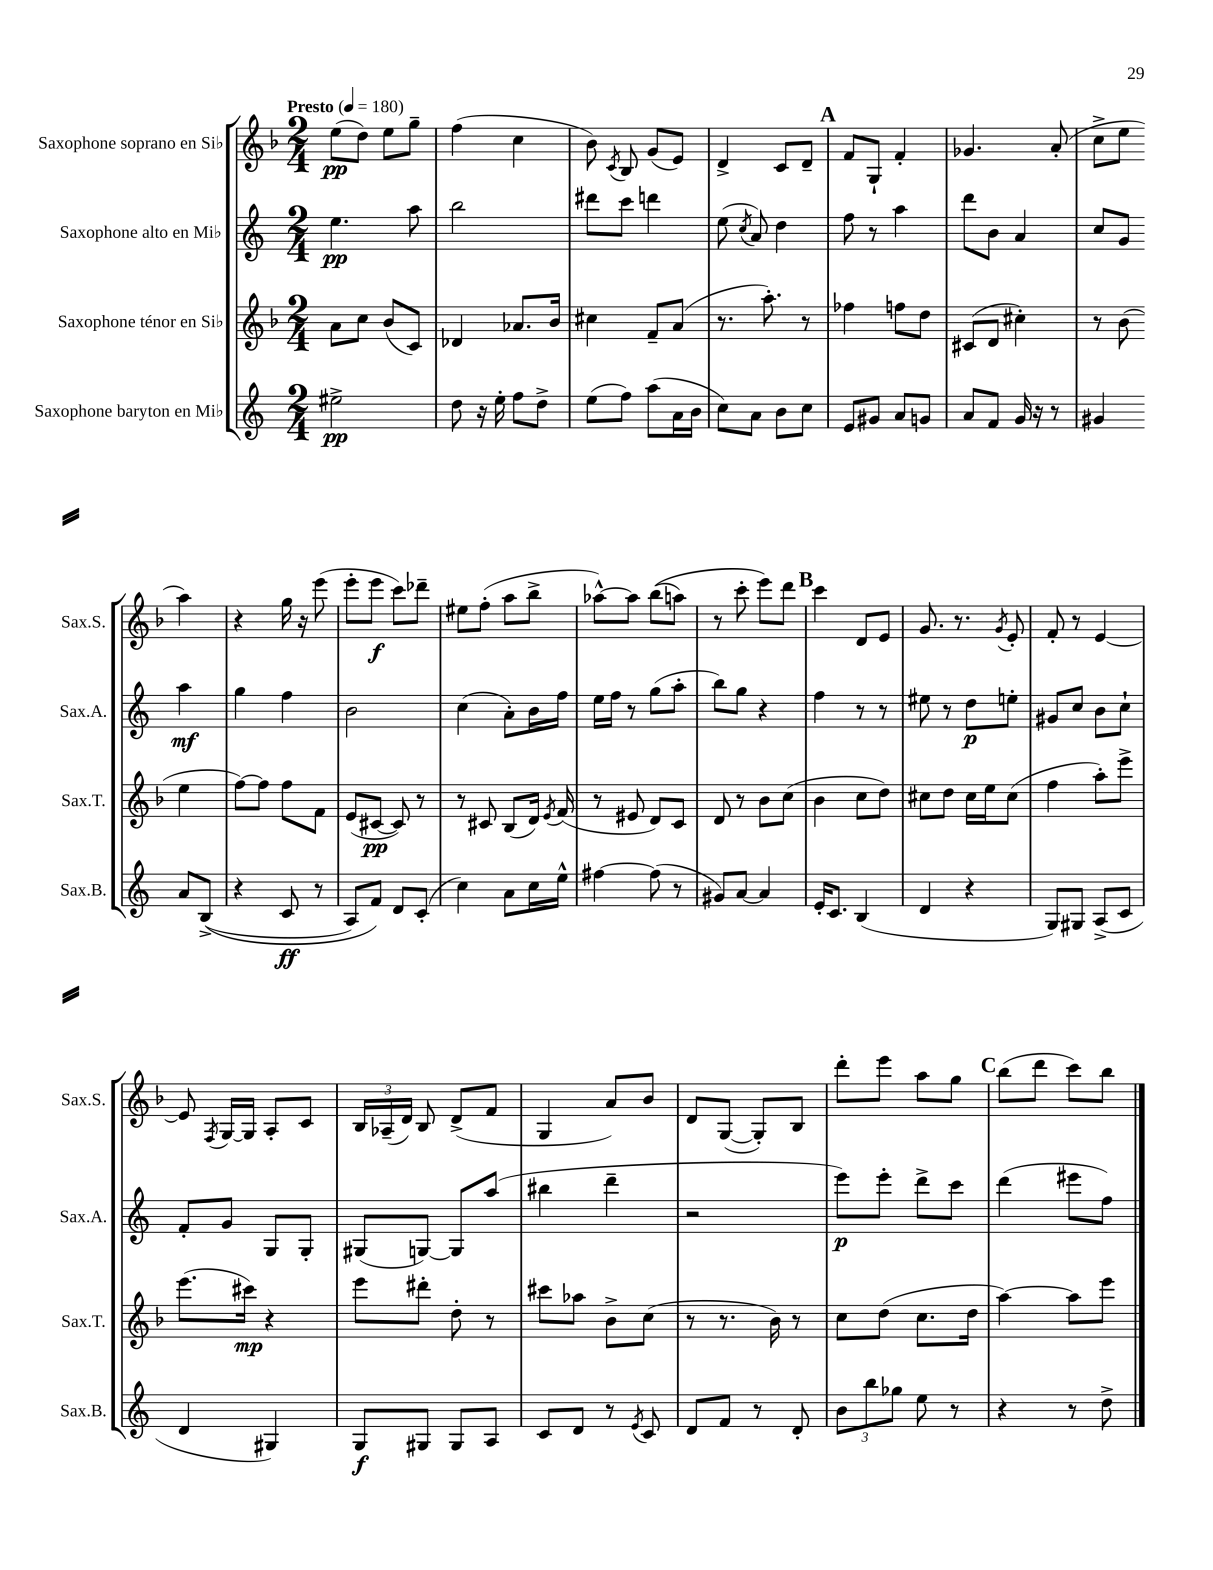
<<
\new StaffGroup <<
\new Staff = "s0" \with { instrumentName = "Saxophone soprano en Sib" shortInstrumentName = "Sax.S." } {
    \clef treble \key f \major \numericTimeSignature \time 2/4 \tempo "Presto" 4 = 180
    \autoBeamOff e''8[\pp( d''8]) e''8[ g''8]-- |
    f''4( c''4 |
    bes'8) \acciaccatura { c'8 } bes8 g'8[( e'8]) |
    d'4-> c'8[ d'8]-- |
    \mark \markup { \bold "A" } f'8[ g8]-! f'4-. |
    ges'4. a'8-.( |
    c''8[-> e''8] a''4) |
    r4 g''16 r16 e'''8( |
    e'''8[-. e'''8]\f c'''8[) des'''8]-- |
    eis''8[ f''8]-.( a''8[ bes''8]-> |
    aes''8[~-^) aes''8] bes''8[(\( a''8]) |
    r8 c'''8-. e'''8[\) d'''8] |
    \mark \markup { \bold "B" } c'''4 d'8[ e'8] |
    g'8. r8. \acciaccatura { g'8 } e'8-. |
    f'8-. r8 e'4~ |
    e'8 \acciaccatura { f8 } g16[~ g16] a8[-. c'8] |
    \tuplet 3/2 { bes16[ aes16--( d'16]) } bes8 d'8[->( f'8] |
    g4 a'8[) bes'8] |
    d'8[ g8]~( g8[-.) bes8] |
    d'''8[-. e'''8] a''8[ g''8] |
    \mark \markup { \bold "C" } bes''8[( d'''8] c'''8[) bes''8] \bar "|." |
}
\new Staff = "s1" \with { instrumentName = "Saxophone alto en Mib" shortInstrumentName = "Sax.A." } {
    \clef treble \key c \major \numericTimeSignature \time 2/4
    \autoBeamOff e''4.\pp a''8 |
    b''2 |
    dis'''8[ c'''8] d'''4 |
    e''8( \acciaccatura { c''8 } a'8) d''4 |
    \mark \markup { \bold "A" } f''8 r8 a''4 |
    d'''8[ b'8] a'4 |
    c''8[ g'8] a''4\mf |
    g''4 f''4 |
    b'2 |
    c''4( a'8[-.) b'16 f''16] |
    e''16[ f''16] r8 g''8[( a''8]-. |
    b''8[) g''8] r4 |
    \mark \markup { \bold "B" } f''4 r8 r8 |
    eis''8 r8 d''8[\p e''8]-. |
    gis'8[ c''8] b'8[ c''8]-! |
    f'8[-. g'8] g8[ g8]-. |
    gis8[( g8]~) g8[ a''8]( |
    bis''4 d'''4-- |
    r2 |
    e'''8[\p) e'''8]-. d'''8[-> c'''8] |
    \mark \markup { \bold "C" } d'''4( eis'''8[ f''8]) \bar "|." |
}
\new Staff = "s2" \with { instrumentName = "Saxophone ténor en Sib" shortInstrumentName = "Sax.T." } {
    \clef treble \key f \major \numericTimeSignature \time 2/4
    \autoBeamOff a'8[ c''8] bes'8[( c'8]) |
    des'4 aes'8.[ bes'16] |
    cis''4 f'8[-- a'8]( |
    r8. a''8.-.) r8 |
    \mark \markup { \bold "A" } fes''4 f''8[ d''8] |
    cis'8[( d'8] cis''4-.) |
    r8 bes'8( e''4 |
    f''8[~) f''8] f''8[ f'8] |
    e'8[( cis'8]~\pp cis'8) r8 |
    r8 cis'8 bes8[( d'16]) \acciaccatura { e'8 } f'16( |
    r8 eis'8 d'8[) c'8] |
    d'8 r8 bes'8[ c''8]( |
    \mark \markup { \bold "B" } bes'4 c''8[ d''8]) |
    cis''8[ d''8] cis''16[ e''16 cis''8]( |
    f''4 a''8[-.) e'''8]-> |
    e'''8.[( cis'''16]\mp) r4 |
    e'''8[ dis'''8]-. d''8-. r8 |
    cis'''8[ aes''8] bes'8[-> c''8]( |
    r8 r8. bes'16) r8 |
    c''8[ d''8]( c''8.[ d''16] |
    \mark \markup { \bold "C" } a''4~) a''8[ e'''8] \bar "|." |
}
\new Staff = "s3" \with { instrumentName = "Saxophone baryton en Mib" shortInstrumentName = "Sax.B." } {
    \clef treble \key c \major \numericTimeSignature \time 2/4
    \autoBeamOff eis''2->\pp |
    d''8 r16 e''16-. f''8[ d''8]-> |
    e''8[( f''8]) a''8[( a'16 b'16] |
    c''8[) a'8] b'8[ c''8] |
    \mark \markup { \bold "A" } e'8[ gis'8] a'8[ g'8] |
    a'8[ f'8] g'16 r16 r8 |
    gis'4 a'8[ b8]->(\( |
    r4 c'8\ff r8 |
    a8[) f'8]\) d'8[ c'8]-.( |
    c''4) a'8[ c''16 e''16]-^ |
    fis''4~ fis''8( r8 |
    gis'8[) a'8]~ a'4 |
    \mark \markup { \bold "B" } e'16[-. c'8.] b4( |
    d'4 r4 |
    g8[) gis8] a8[->( c'8] |
    d'4 gis4) |
    g8[\f gis8] gis8[ a8] |
    c'8[ d'8] r8 \acciaccatura { e'8 } c'8 |
    d'8[ f'8] r8 d'8-. |
    \tuplet 3/2 { b'8[ b''8 ges''8] } e''8 r8 |
    \mark \markup { \bold "C" } r4 r8 d''8-> \bar "|." |
}
>>
>>
\layout { \context { \Score \remove "Bar_number_engraver" } }
